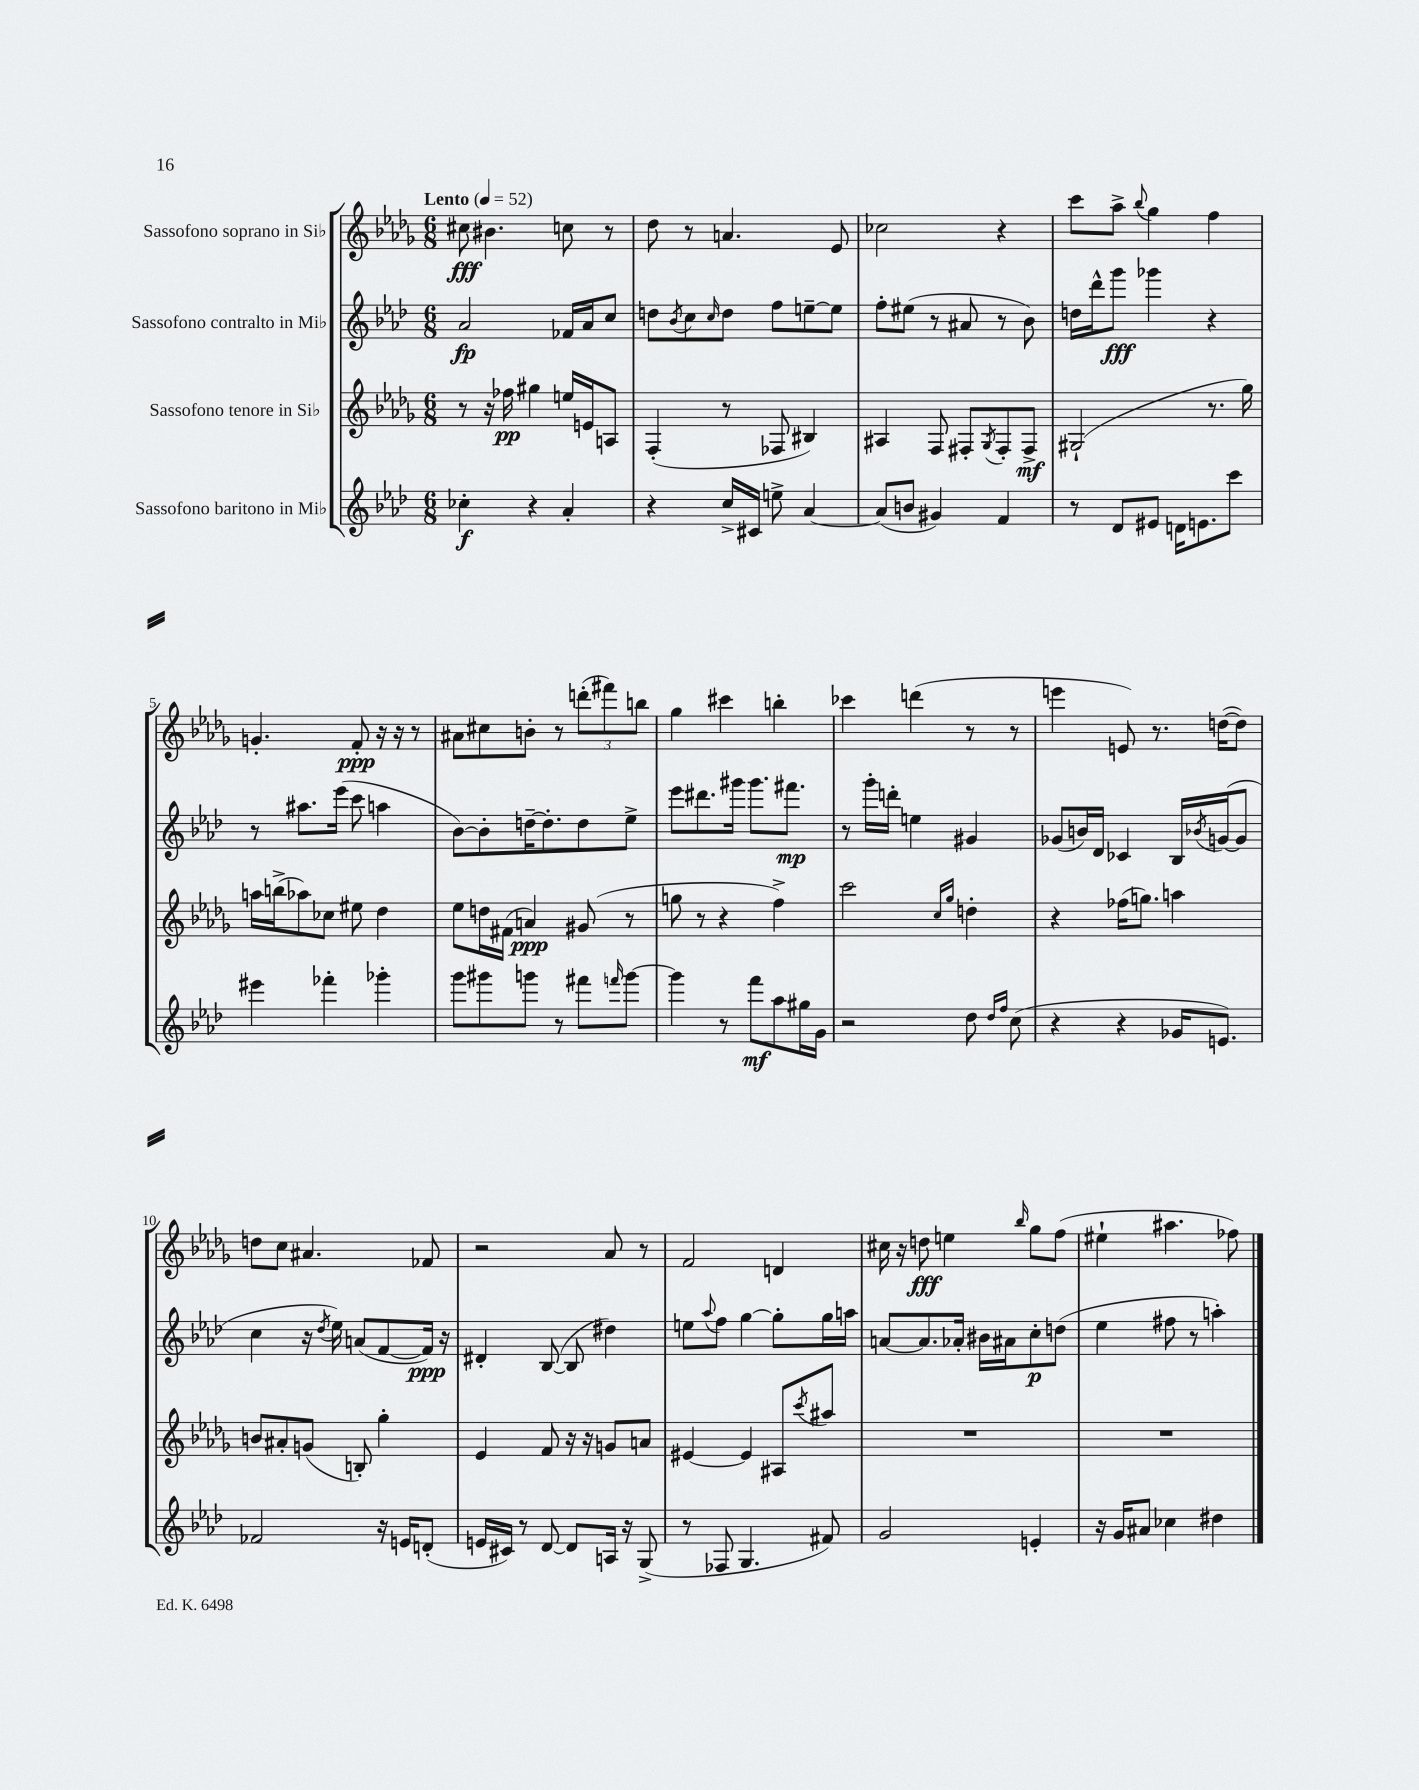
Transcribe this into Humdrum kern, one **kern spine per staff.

**kern	**kern	**kern	**kern
*staff4	*staff3	*staff2	*staff1
*clefG2	*clefG2	*clefG2	*clefG2
*k[b-e-a-d-]	*k[b-e-a-d-g-]	*k[b-e-a-d-]	*k[b-e-a-d-g-]
*M6/8	*M6/8	*M6/8	*M6/8
*MM52	*MM52	*MM52	*MM52
4cc-'\	8r	2a-/	8cc#\
.	16r	.	4.b#\
.	16ff-\	.	.
4r	4gg#\	.	.
4a-'/	16ee/LL	16f-/LL	8cc\
.	16e/J	16a-/J	.
.	8A/J	8cc/J	8r
=	=	=	=
4r	(4F'/	8dd\L	8dd-\
.	.	8qb-/	.
.	.	8cc\	8r
.	.	16qqcc/	.
16cc^/LL	8r	8dd\J	4.a/
16c#/JJ	.	.	.
8ee^\	8F-/	8ff\L	.
[4a-/	4B#/)	[8ee~\	.
.	.	8ee\]J	8e-/
=	=	=	=
(8a-/]L	4A#/	8ff'\L	2cc-\
8b/J	.	(8ee#\J	.
4g#/)	8F/	8r	.
.	8F#'/L	8a#/	.
.	8qG-/	.	.
4f/	8F#'/	8r	4r
.	8F#^/J	8b-\)	.
=	=	=	=
8r	(2G#`/	16dd\LL	8ccc\L
.	.	16ddd-^^\J	.
8d-/L	.	8ggg\J	8aa-^\J
.	.	.	8qqbb-/
8e#/J	.	4ggg-\	4gg-\
16d\LK	.	.	.
8.e\	.	.	.
.	8.r	4r	4ff\
8ccc\J	.	.	.
.	16gg-\)	.	.
=	=	=	=
4eee#\	16aa\LL	8r	4.g'/
.	(16bb^\J	.	.
.	8aa-\)	8.aa#\L	.
4fff-'\	8cc-\J	.	.
.	.	(16eee-\Jk	.
.	8ee#\	8ccc\	8f'/
4ggg-'\	4dd-\	4aa\	16r
.	.	.	16r
.	.	.	8r
=	=	=	=
8ggg\L	8ee-\L	[8b-\L)	8a#\L
8ggg#\	16dd\L	8b-'\]	8cc#\
.	(16f#\JJ	.	.
8ggg\J	4a/)	[16dd~\K	8b'\J
.	.	8.dd'\]	.
8r	.	.	8r
8fff#\L	(8g#/	8dd\	(12ddd'\L
.	.	.	12fff#\)
16qqfff/	.	.	.
[8ggg\J	8r	8ee-^\J	.
.	.	.	12bb\J
=	=	=	=
4ggg\]	8gg\	8eee-\L	4gg-\
.	8r	8.ddd#\	.
8r	4r	.	4ccc#\
.	.	16ggg#\Jk	.
8fff\L	.	8.ggg#\L	.
8aa-\	4ff^\)	.	4bb'\
.	.	8.fff#\J	.
16gg#\L	.	.	.
16g\JJ	.	.	.
=	=	=	=
2r	2ccc\	8r	4ccc-\
.	.	16ggg'\LL	.
.	.	16ddd'\JJ	.
.	.	4ee\	(4ddd\
.	16qqcc/LL	.	.
.	16qqgg-/JJ	.	.
8dd-\	4dd'\	4g#/	8r
16qqdd-/LL	.	.	.
16qqff/JJ	.	.	.
(8cc\	.	.	8r
=	=	=	=
4r	4r	(8g-/L	4eee\
.	.	16b/L)	.
.	.	16d-/JJ	.
4r	(16ff-\LK	4c-/	8e/)
.	8.gg\J)	.	.
.	.	.	8.r
16g-/LK	4aa\	16B-/LL	.
.	.	8qb-/	.
8.e/J)	.	([16g/J	([16dd\LK
.	.	8g/]J	8dd\]J)
=	=	=	=
2f-/	8b/L	4cc\	8dd\L
.	8a#'/	.	8cc\J
.	(8g/J	16r	4.a#/
.	.	8qdd-/	.
.	.	16ee-\)	.
.	8B'/)	(8a/L	.
16r	4gg-'\	[8f/	.
16e/LK	.	.	.
(8d'/J	.	16f/]Jk)	8f-/
.	.	16r	.
=	=	=	=
16e/LL	4e-/	4d#'/	2r
16c#/JJ)	.	.	.
8r	.	.	.
[8d-/	8f/	([8B-/	.
8d-/]L	16r	8B-/]	.
.	16r	.	.
16A/Jk	8g/L	4dd#\)	8a-/
16r	.	.	.
(8G^/	8a/J	.	8r
=	=	=	=
8r	[4e#/	8ee\L	2f/
.	.	8qqaa-/	.
8F-/	.	8ff\J	.
4.G/	4e#/]	[4gg\	.
.	8A#/L	8gg'\]L	4d/
.	8qccc/	.	.
8f#/)	8aa#/J	16gg\L	.
.	.	16aa\JJ	.
=	=	=	=
2g/	2.r	[8a/L	16cc#\
.	.	.	16r
.	.	8.a/]	8dd\
.	.	.	4ee\
.	.	16a-'/Jk	.
.	.	16b#\LL	.
.	.	16a#\J	.
.	.	.	16qqbb-/
4e'/	.	8cc'\	8gg-\L
.	.	(8dd\J	(8ff\J
=	=	=	=
16r	2.r	4ee-\	4ee#`\
16g/LK	.	.	.
8a#/J	.	.	.
4cc-\	.	8ff#\	4.aa#\
.	.	8r	.
4dd#\	.	4aa'\)	.
.	.	.	8ff-\)
==	==	==	==
*-	*-	*-	*-
